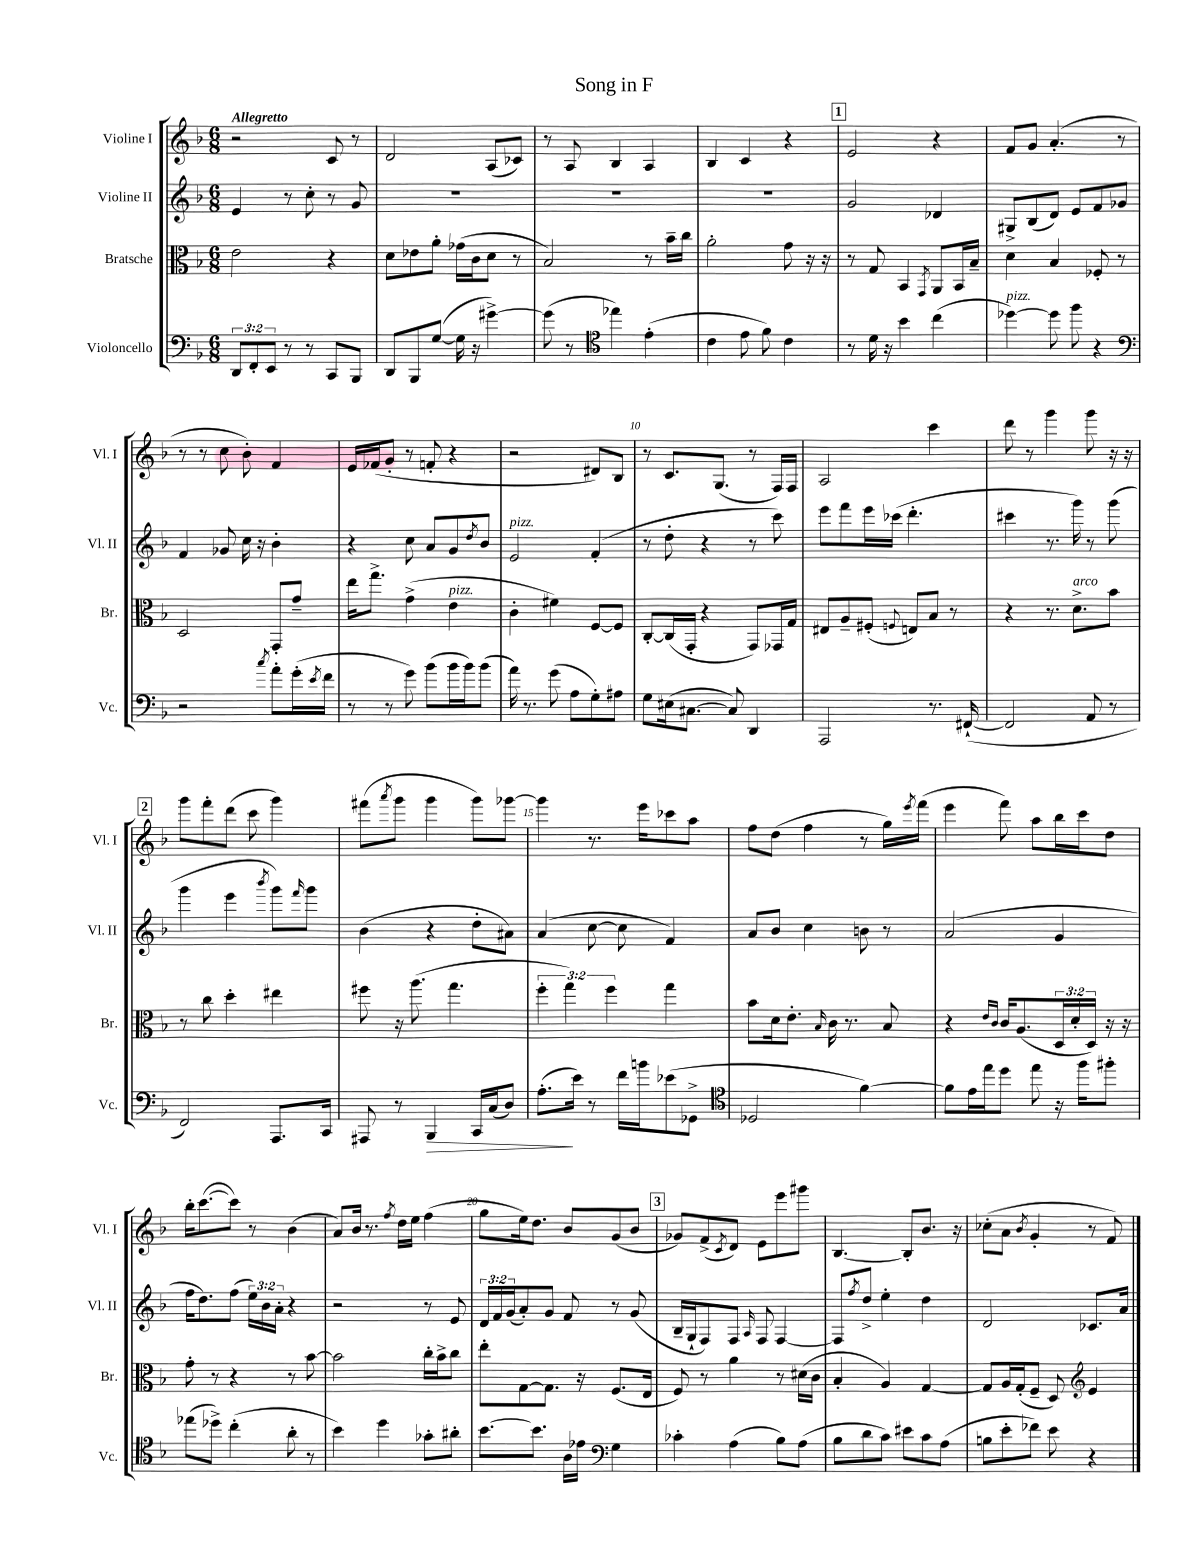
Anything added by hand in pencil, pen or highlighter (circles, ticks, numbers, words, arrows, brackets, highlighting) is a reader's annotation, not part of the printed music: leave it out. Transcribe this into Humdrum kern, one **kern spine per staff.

**kern	**dynam	**kern	**kern	**kern
*part4	*part4	*part3	*part2	*part1
*staff4	*staff4	*staff3	*staff2	*staff1
*I"Violoncello	*	*I"Bratsche	*I"Violine II	*I"Violine I
*I'Vc.	*	*I'Br.	*I'Vl. II	*I'Vl. I
*clefF4	*	*clefC3	*clefG2	*clefG2
*k[b-]	*	*k[b-]	*k[b-]	*k[b-]
*M6/8	*	*M6/8	*M6/8	*M6/8
=1	=1	=1	=1	=1
!	!	!	!	!LO:TX:a:B:t=Allegretto
12DD/L	.	2e\	4e/	2r
12FF'/	.	.	.	.
12EE/J	.	.	.	.
8r	.	.	8r	.
8r	.	.	8cc'\	.
8CC/L	.	4r	8r	8c/
8BBB-/J	.	.	8g/	8r
=2	=2	=2	=2	=2
8DD/L	.	8d\L	2.r	2d/
8BBB-/	.	8e-X\	.	.
([8G/J	.	8a'\J	.	.
16G\]	.	(16g-X\LL	.	.
16r	.	16c\J	.	.
[4g#X^\)	.	8d\J	.	(8A/L
.	.	8r	.	8c-X/J)
=3	=3	=3	=3	=3
(8g#\]	.	2B-/)	2.r	8r
8r	.	.	.	8A/
*clefC4	*	*	*	*
4ee-X\)	.	.	.	4B-/
(4e'\	.	8r	.	4A/
.	.	16b-~\LL	.	.
.	.	16cc\JJ	.	.
=4	=4	=4	=4	=4
4c\	.	2a'\	2.r	4B-/
8e\	.	.	.	4c/
8f\)	.	.	.	.
4c\	.	8g\	.	4r
.	.	16r	.	.
.	.	16r	.	.
!!LO:REH:place=s1:t=1
=5	=5	=5	=5	=5
8r	.	8r	2g/	2e/
16d\	.	8G/	.	.
16r	.	.	.	.
4b-\	.	4BB-/	.	.
.	.	8qGG/	.	.
(4cc\	.	8AA/L	4d-X/	4r
.	.	16BB-/L	.	.
.	.	16B-~/JJ	.	.
=6	=6	=6	=6	=6
!LO:TX:a:i:t=pizz.	!	!	!	!
[4dd-X\)	.	4d\	8G#X^/L	8f/L
.	.	.	(8B-/	8g/J
8dd-\]	.	4B-/	8d/J)	(4.a'/
8ff\	.	.	8e/L	.
4r	.	8F-X'/	8f/	.
.	.	8r	8g-X/J	8r
!!LO:LB:g=z
=7	=7	=7	=7	=7
*clefF4	*	*	*	*
2r	.	2D/	4f/	8r
.	.	.	.	8r
.	.	.	8g-X/	8cc\
.	.	.	16cc\	8b-'\)
.	.	.	16r	.
8qcc/	.	.	.	.
8a'\L	.	8GG'/L	4b-'\	4f/
(16g'\L	.	8g~/J	.	.
8qe/	.	.	.	.
16f\JJ	.	.	.	.
=8	=8	=8	=8	=8
8r	.	16ee\KL	4r	16e/LL
.	.	8.gg^\J	.	(16f-X/J
8r	.	.	.	8g'/J
8g\)	.	(4g^\	8cc\	8r
(8b-\L	.	.	8a/L	8fn'/
!	!	!LO:TX:a:i:t=pizz.	!	!
16b-\L	.	4e\	8g/	4r
16b-\J)	.	.	.	.
.	.	.	8qdd/	.
(8b-\J	.	.	8b-/J	.
=9	=9	=9	=9	=9
!	!	!	!LO:TX:a:i:t=pizz.	!
16a\)	.	4c'\	2e/	2r
8.r	.	.	.	.
(8g\	.	4f#X\)	.	.
8A\L	.	.	.	.
8G'\)	.	[8F/L	(4f'/	8d#X/L)
8A#X\J	.	8F/J]	.	8B-/J
=10	=10	=10	=10	=10
8G\L	.	[8C'/L	8r	8r
(16E#X\k	.	(16C/L]	8dd'\	8.c/L
[8.C#X\J	.	16GG'/JJ	.	.
.	.	4r	4r	.
.	.	.	.	(8.G/J
8C#/])	.	.	.	.
4DD/	.	8GG/L)	8r	8r
.	.	16GG-X/L	8ccc\)	16F/LL)
.	.	16G/JJ	.	16F/JJ
=11	=11	=11	=11	=11
2AAA/	.	8E#X/L	8eee\L	2A/
.	.	8A~/	8fff\	.
.	.	(8F#X'/J	16eee\L	.
.	.	.	(16ccc-X\JJ	.
.	.	8qqFn/	.	.
.	.	8En/L)	4.ddd'\	.
8.r	.	8B-/J	.	4ccc\
.	.	8r	.	.
([16FF#X`/	.	.	.	.
=12	=12	=12	=12	=12
2FF#/]	.	4r	4ccc#X\	8ddd\
.	.	.	.	8r
.	.	8.r	8.r	4ggg\
!	!	!LO:TX:a:i:t=arco	!	!
.	.	8.d^\L	16ggg\)	.
8AA/	.	.	8r	8ggg\
8r	.	8b-\J	(8ggg\	16r
.	.	.	.	16r
!!LO:LB:g=z
!!LO:REH:place=s1:t=2
=13	=13	=13	=13	=13
2FF/)	.	8r	4ggg\	8ggg\L
.	.	8cc\	.	8fff'\
.	.	4dd'\	4eee\	(8ddd\J
.	.	.	.	8ccc\
.	.	.	8qbbb-/	.
8.AAA/L	.	4ee#X\	8ggg\L)	4ggg\)
.	.	.	16qqfff/	.
.	.	.	8ggg\J	.
16CC/Jk	.	.	.	.
=14	=14	=14	=14	=14
8AAA#X/	.	8ff#X\	(4b-\	(8fff#X\L
.	.	.	.	8qaaa/
8r	.	16r	.	8ggg\J
.	.	(8.aa\	.	.
!	!LO:HP:b	!	!	!
4BBB-/	>	.	4r	4ggg\
.	.	4.gg\	.	.
16CC/LL	.	.	8dd'\L	8ggg\L)
(16C/J	.	.	.	.
8D/J)	.	.	8a#X\J)	[8ggg-X\J
=15	=15	=15	=15	=15
(8.A'\L	.	6ff'\	(4a/	4ggg-\]
.	.	6gg\)	.	.
16e\Jk)	]	.	.	.
8r	.	.	[8cc\	8.r
.	.	6ff\	.	.
16f\LL	.	.	8cc\]	.
16bn\J	.	.	.	16eee\KL
(8e-X\	.	4gg\	4f/)	8ccc-X\
8GG-X^\J	.	.	.	8aa\J
=16	=16	=16	=16	=16
*clefC4	*	*	*	*
2D-X/	.	8b-\L	8a/L	8ff\L
.	.	16d\k	8b-/J	(8dd\J
.	.	8.e'\J	.	.
.	.	.	4cc\	4ff\
.	.	16qqB-/	.	.
.	.	16c\	.	.
.	.	8.r	.	.
[4f\)	.	.	8bn\	8r
.	.	8B-/	8r	16gg\LL)
.	.	.	.	8qeee/
.	.	.	.	(16fff\JJ
=17	=17	=17	=17	=17
8f\L]	.	4r	(2a/	4eee\
16e\L	.	.	.	.
16ee\J	.	.	.	.
.	.	16qqe/LL	.	.
.	.	16qqc/JJ	.	.
8dd\J	.	16c/KL	.	8fff\)
.	.	(8.A/	.	.
8ee\	.	.	.	8aa\L
16r	.	24D/L	4g/	16bb-\L
.	.	24d'/	.	.
16ff\KL	.	.	.	16ccc\J
.	.	24D/JJ)	.	.
8ff#X'\J	.	16r	.	8dd\J
.	.	16r	.	.
!!LO:LB:g=z
=18	=18	=18	=18	=18
(8ee-X\L	.	8g'\	16ff\KL	16bb-'\KL
.	.	.	8.dd\)	([8.ccc\
8dd-X^\J)	.	8r	.	.
(4cc'\	.	4r	(8ff\J	8ccc\J])
.	.	.	24ee\LL)	8r
.	.	.	24b-\	.
.	.	.	24a'\JJ	.
8a'\	.	8r	4r	(4b-\
8r	.	[8b-\	.	.
=19	=19	=19	=19	=19
4b-\)	.	2b-\]	2r	8a/L)
.	.	.	.	16b-/Jk
.	.	.	.	8.r
4dd\	.	.	.	.
.	.	.	.	8qff/
.	.	.	.	16dd\LL
.	.	.	.	16ee\JJ
8g-X'\L	.	16cc'\LL	8r	(4ff\
.	.	16b-^\J	.	.
8a#X'\J	.	8cc\J	8e/	.
=20	=20	=20	=20	=20
[8.b-\L	.	8ee'\L	24d/LL	8gg\L
.	.	.	24f/	.
.	.	.	(24g/J	.
.	.	[8G\	8a'/)	16ee\k)
8.b-\J]	.	.	.	8.dd\J
.	.	8.G\J]	8g/J	.
16A\LL	.	.	8f/	8b-/L
16e-X\JJ	.	16r	.	.
*clefF4	*	*	*	*
4G\	.	(8.F/L	8r	(8g/
.	.	.	(8g/	8b-/J
.	.	16E/Jk	.	.
!!LO:REH:place=s1:t=3
=21	=21	=21	=21	=21
4c-X'\	.	8F/)	16B-~/LL	8g-X/L)
.	.	.	16G`/J	.
.	.	8r	8F/)	(8f^/
.	.	.	.	8qc/
(4A\	.	4a\	8F/J	8d/J)
.	.	.	16qqA/	.
.	.	.	8F/	8e\L
8B-\L)	.	8r	[4F/	8eee\
(8A\J	.	(16d#X\LL	.	8ggg#X\J
.	.	16c\JJ	.	.
=22	=22	=22	=22	=22
8B-\L	.	4B-'/	8F/L]	[4.B-/
.	.	.	8qff/	.
8d\	.	.	8dd^/J	.
8c\J)	.	4A/)	4ee'\	.
8e#X\L	.	.	.	8B-'/L]
8c\	.	[4G/	4dd\	8.b-/J
(8A\J	.	.	.	.
.	.	.	.	16r
=23	=23	=23	=23	=23
8Bn\L	.	8G/L]	2d/	(8cc-X'\L
8e'\	.	16A/L	.	8a\J
.	.	(16G'/J	.	.
.	.	.	.	8qb-/
8f-X\J)	.	8F~/J	.	4g'/
8e\	.	8D/)	.	.
*	*	*clefG2	*	*
4r	.	4e/	8.c-X/L	8r
.	.	.	.	8f/)
.	.	.	16a/Jk	.
==	==	==	==	==
*-	*-	*-	*-	*-
